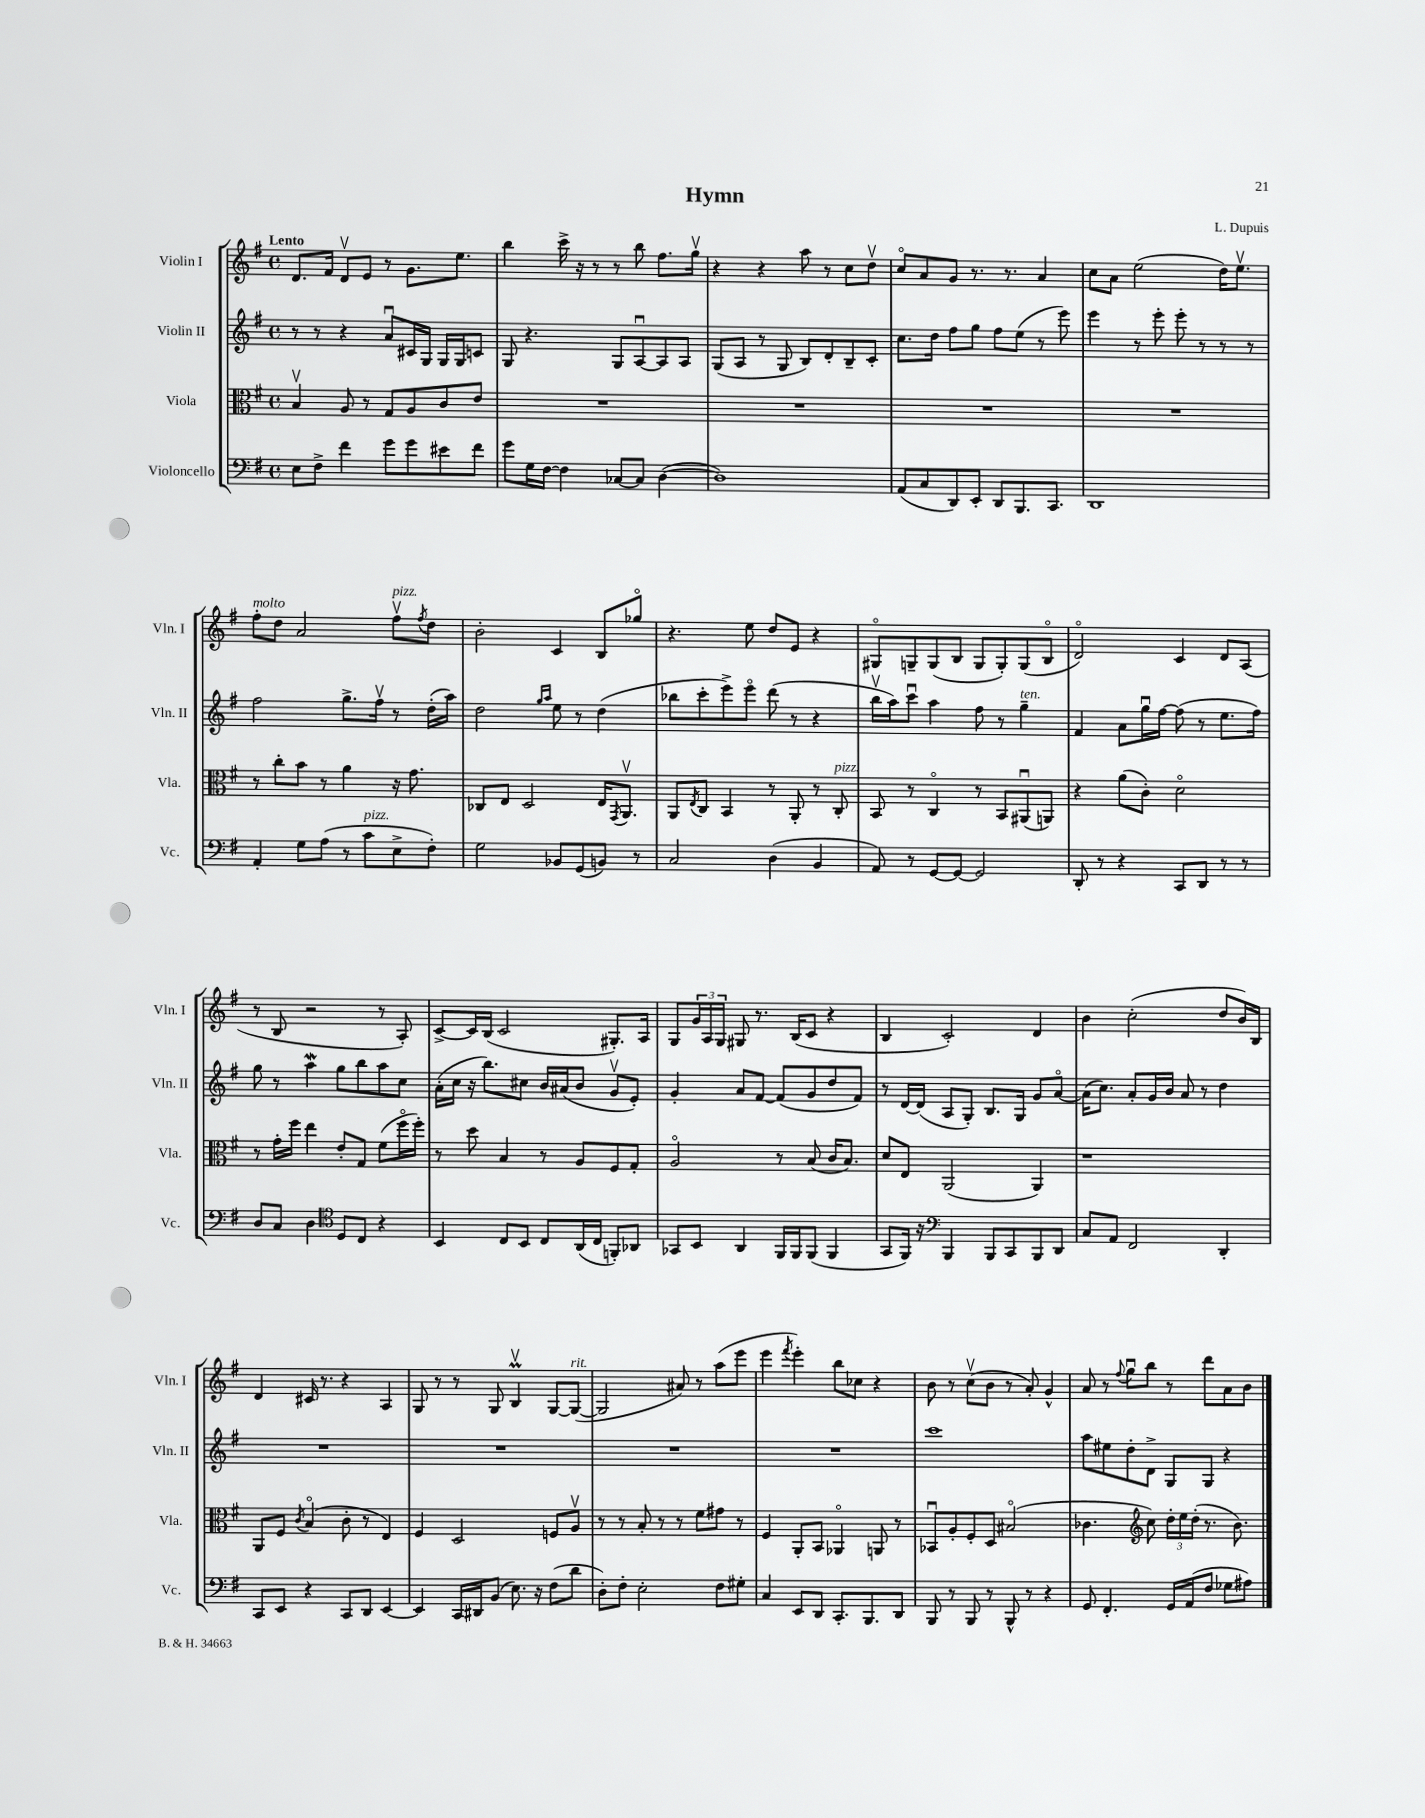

**kern	**kern	**kern	**kern
*part4	*part3	*part2	*part1
*staff4	*staff3	*staff2	*staff1
*I"Violoncello	*I"Viola	*I"Violin II	*I"Violin I
*I'Vc.	*I'Vla.	*I'Vln. II	*I'Vln. I
*clefF4	*clefC3	*clefG2	*clefG2
*k[f#]	*k[f#]	*k[f#]	*k[f#]
*M4/4	*M4/4	*M4/4	*M4/4
*met(c)	*met(c)	*met(c)	*met(c)
=1	=1	=1	=1
!	!	!	!LO:TX:a:B:t=Lento
8E\L	4Bv/	8r	8.d/L
8F#^\J	.	8r	.
.	.	.	16f#/Jk
4f#\	8A/	4r	8dv/L
.	8r	.	8e/J
8g\L	8G/L	8au/L	8r
8g\	8A/	16c#X/L	8.g\L
.	.	16G/JJ	.
8e#X\	8c/	16G/LL	.
.	.	16G/J	8.ee\J
8f#\J	8e/J	8cn/J	.
=2	=2	=2	=2
8g\L	1r	8G/	4bb\
16G\L	.	4.r	.
[16F#\JJ	.	.	.
4F#\]	.	.	16ccc^\
.	.	.	16r
.	.	.	8r
[8C-X/L	.	8G/L	8r
8C-/J]	.	[8Au/	8bb\
([4D\	.	8A/]	8.ff#\L
.	.	8A/J	.
.	.	.	16ggv\Jk
=3	=3	=3	=3
1D])	1r	(8G/L	4r
.	.	8A/J	.
.	.	8r	4r
.	.	8G/	.
.	.	8B/L)	8aa\
.	.	8d'/	8r
.	.	8B~/	8cc\L
.	.	8c'/J	8ddv\J
=4	=4	=4	=4
(8AA/L	1r	8.cc\L	8cc/L
8C/	.	.	8a/
.	.	16dd\Jk	.
8DD/)	.	8ff#\L	8g/J
8EE'/J	.	8gg\J	8.r
8DD/L	.	8ff#\L	.
.	.	.	8.r
8.BBB/	.	(8ee\J	.
.	.	8r	4a/
8.CC/J	.	.	.
.	.	8eee\)	.
=5	=5	=5	=5
1DD	1r	4eee\	8cc\L
.	.	.	8a\J
.	.	8r	(2ee\
.	.	8eee'\	.
.	.	8eee'\	.
.	.	8r	.
.	.	8r	16dd\KL)
.	.	.	8.eev\J
.	.	8r	.
!!LO:LB:g=z
=6	=6	=6	=6
!	!	!	!LO:TX:a:i:t=molto
4AA'/	8r	2ff#\	8ff#'\L
.	8cc'\L	.	8dd\J
8G\L	8b\J	.	2a/
(8A\J	8r	.	.
8r	4a\	8.gg^\L	.
!LO:TX:a:i:t=pizz.	!	!	!
8c\L	.	.	.
.	.	16ff#v\Jk	.
!	!	!	!LO:TX:a:i:t=pizz.
8E^\	16r	8r	8ff#v\L
.	8.g\	.	.
.	.	.	8qff#/
8F#'\J)	.	(16dd'\LL	8dd\J
.	.	16aa\JJ)	.
=7	=7	=7	=7
2G\	8C-X/L	2dd\	2b'\
.	8E/J	.	.
.	2D/	.	.
.	.	16qqgg/LL	.
.	.	16qqaa/JJ	.
8BB-X/L	.	8ee\	4c/
(8GG/	.	8r	.
8BBn/J)	16E/KL	(4dd\	8B/L
.	8qGG/	.	.
.	8.AAv/J	.	.
8r	.	.	8gg-X/J
=8	=8	=8	=8
2C/	8AA/L	8bb-X\L	4.r
.	8qE/	.	.
.	8C/J	8ccc'\	.
.	4BB/	8eee^\)	.
.	.	8eee\J	8ee\
(4D\	8r	(8ddd\	8dd/L
.	8AA'/	8r	8e/J
4BB/	8r	4r	4r
!	!LO:TX:a:i:t=pizz.	!	!
.	8C'/	.	.
=9	=9	=9	=9
8AA/)	8BB/	16bbv\LL	8G#X/L
.	.	16aa\J)	.
8r	8r	8cccu\J	8Gn~/
[8GG/L	4C/	4aa\	(8G/
8GG/J_	.	.	8B/J
2GG/]	8r	8ff#\	8G/L
.	8BB/L	8r	8G'/)
!	!	!LO:TX:a:i:t=ten.	!
.	(8AA#Xu/	4gg~\	(8G/
.	8AAn/J)	.	8B/J
=10	=10	=10	=10
8DD'/	4r	4f#/	2d/)
8r	.	.	.
4r	(8a\L	8a\L	.
.	8c'\J)	16ggu\L	.
.	.	[16ff#\JJ	.
8CC/L	2d\	(8ff#\]	4c/
8DD/J	.	8r	.
8r	.	8.ee\L	8d/L
8r	.	.	(8A/J
.	.	16ff#\Jk)	.
!!LO:LB:g=z
=11	=11	=11	=11
8D/L	8r	8gg\	8r
8C/J	16g'\LL	8r	8B/
.	16ff#\JJ	.	.
4D\	4ee\	4aaW\	2r
*clefC4	*	*	*
8D/L	8e'/L	8gg\L	.
8C/J	8G/J	8bb\	.
4r	(8f#\L	8aa\	8r
.	16ff#\L	8cc\J	8A'/)
.	16ff#'\JJ)	.	.
=12	=12	=12	=12
4BB/	8r	(16a'\LL	[8c^/L
.	.	16cc\JJ	.
.	8dd\	16r	16c/L]
.	.	8.bb\L)	(16B/JJ
8C/L	4B/	.	2c/
8BB/J	.	8cc#X\J	.
8C/L	8r	16b/LL	.
.	.	(16a#X/J	.
(16AA/L	8A/L	8b/J	.
16C/JJ	.	.	.
8FFn'/L)	8F#/	8gv/L	8.G#X'/L)
8AA-X/J	8G'/J	8e'/J)	.
.	.	.	16A/Jk
=13	=13	=13	=13
8GG-X/L	2A/	4g'/	8G/L
8BB/J	.	.	24g/L
.	.	.	24A/
.	.	.	24G/JJ
4AA/	.	8a/L	8G#X/
.	.	[8f#/J	8.r
16FF#/LL	8r	(8f#/L]	.
16FF#/J	.	.	(16B/KL
(8FF#/J	(8B/	8g/	8c/J
4FF#/	16c/KL	8dd/	4r
.	8.B/J)	.	.
.	.	8f#/J)	.
=14	=14	=14	=14
8GG/L	8d/L	8r	4B/
16FF#/Jk)	8E/J	[16d/LL	.
16r	.	(16d/JJ]	.
*clefF4	*	*	*
4BBB/	(2AA/	8A/L	2c'/)
.	.	8G'/J)	.
8BBB/L	.	8.B/L	.
8CC/	.	.	.
.	.	16G/Jk	.
8BBB/	4AA/)	8g/L	4d/
8DD/J	.	[8a/J	.
=15	=15	=15	=15
8C/L	1r	(16a\KL]	4b\
.	.	8.cc\J)	.
8AA/J	.	.	.
2FF#/	.	8a'/L	(2cc'\
.	.	16g/L	.
.	.	16b/JJ	.
.	.	8a/	.
.	.	8r	.
4DD'/	.	4dd\	8dd/L
.	.	.	16b/L)
.	.	.	16B/JJ
!!LO:LB:g=z
=16	=16	=16	=16
8CC/L	8AA/L	1r	4d/
8EE/J	8F#/J	.	.
.	8qc/	.	.
4r	(4B/	.	16c#X/
.	.	.	8.r
8CC/L	8c'\	.	4r
8DD/J	8r	.	.
[4EE/	4E/)	.	4A/
=17	=17	=17	=17
4EE/]	4F#/	1r	8G/
.	.	.	8r
16CC/LL	2D/	.	8r
16DD#X/J	.	.	.
(8BB/J	.	.	8G/
8.E\)	.	.	4Bmv/
16r	.	.	.
(8F#\L	8Fn/L	.	[8G/L
!	!	!	!LO:TX:a:i:t=rit.
8d\J	8Av/J	.	(8G/J_
=18	=18	=18	=18
8D'\L)	8r	1r	2G/]
8F#'\J	8r	.	.
2E'\	8B'/	.	.
.	8r	.	.
.	8r	.	8a#X/)
.	8f#\L	.	8r
8F#\L	8g#X\J	.	(8aa\L
8G#X'\J	8r	.	8eee\J
=19	=19	=19	=19
4C/	4F#/	1r	4eee\
.	.	.	8qfff#/
8EE/L	8AA'/L	.	4eee'\)
8DD/J	8BB/J	.	.
8.CC'/L	4AA-X/	.	8bb\L
.	.	.	8cc-X\J
8.BBB/	.	.	.
.	8AAn/	.	4r
8DD/J	8r	.	.
=20	=20	=20	=20
8BBB/	8BB-Xu/L	1ccc	8b\
8r	8A'/	.	8r
8BBB/	8F#'/	.	(8ccv\L
8r	8D/J	.	8b\J
8BBB^^/	(2B#X/	.	8r
8r	.	.	8a'/)
4r	.	.	4g^^/
=21	=21	=21	=21
8GG/	4.c-X\	8aa\L	8a/
4.FF#'/	.	8ee#X\	8r
.	.	.	8qqff#/
.	.	8dd'\	8ggu\L
*	*clefG2	*	*
.	8cc\)	8d^\J	8bb\J
16GG/LL	24dd'\LL	8G/L	8r
.	24ee\	.	.
(16AA/J	.	.	.
.	(24dd'\JJ	.	.
8F#/J	8.r	8G/J	8ddd\L
8G-X\L	.	4r	8a\
.	8.b\)	.	.
8A#X\J)	.	.	8b\J
==	==	==	==
*-	*-	*-	*-
